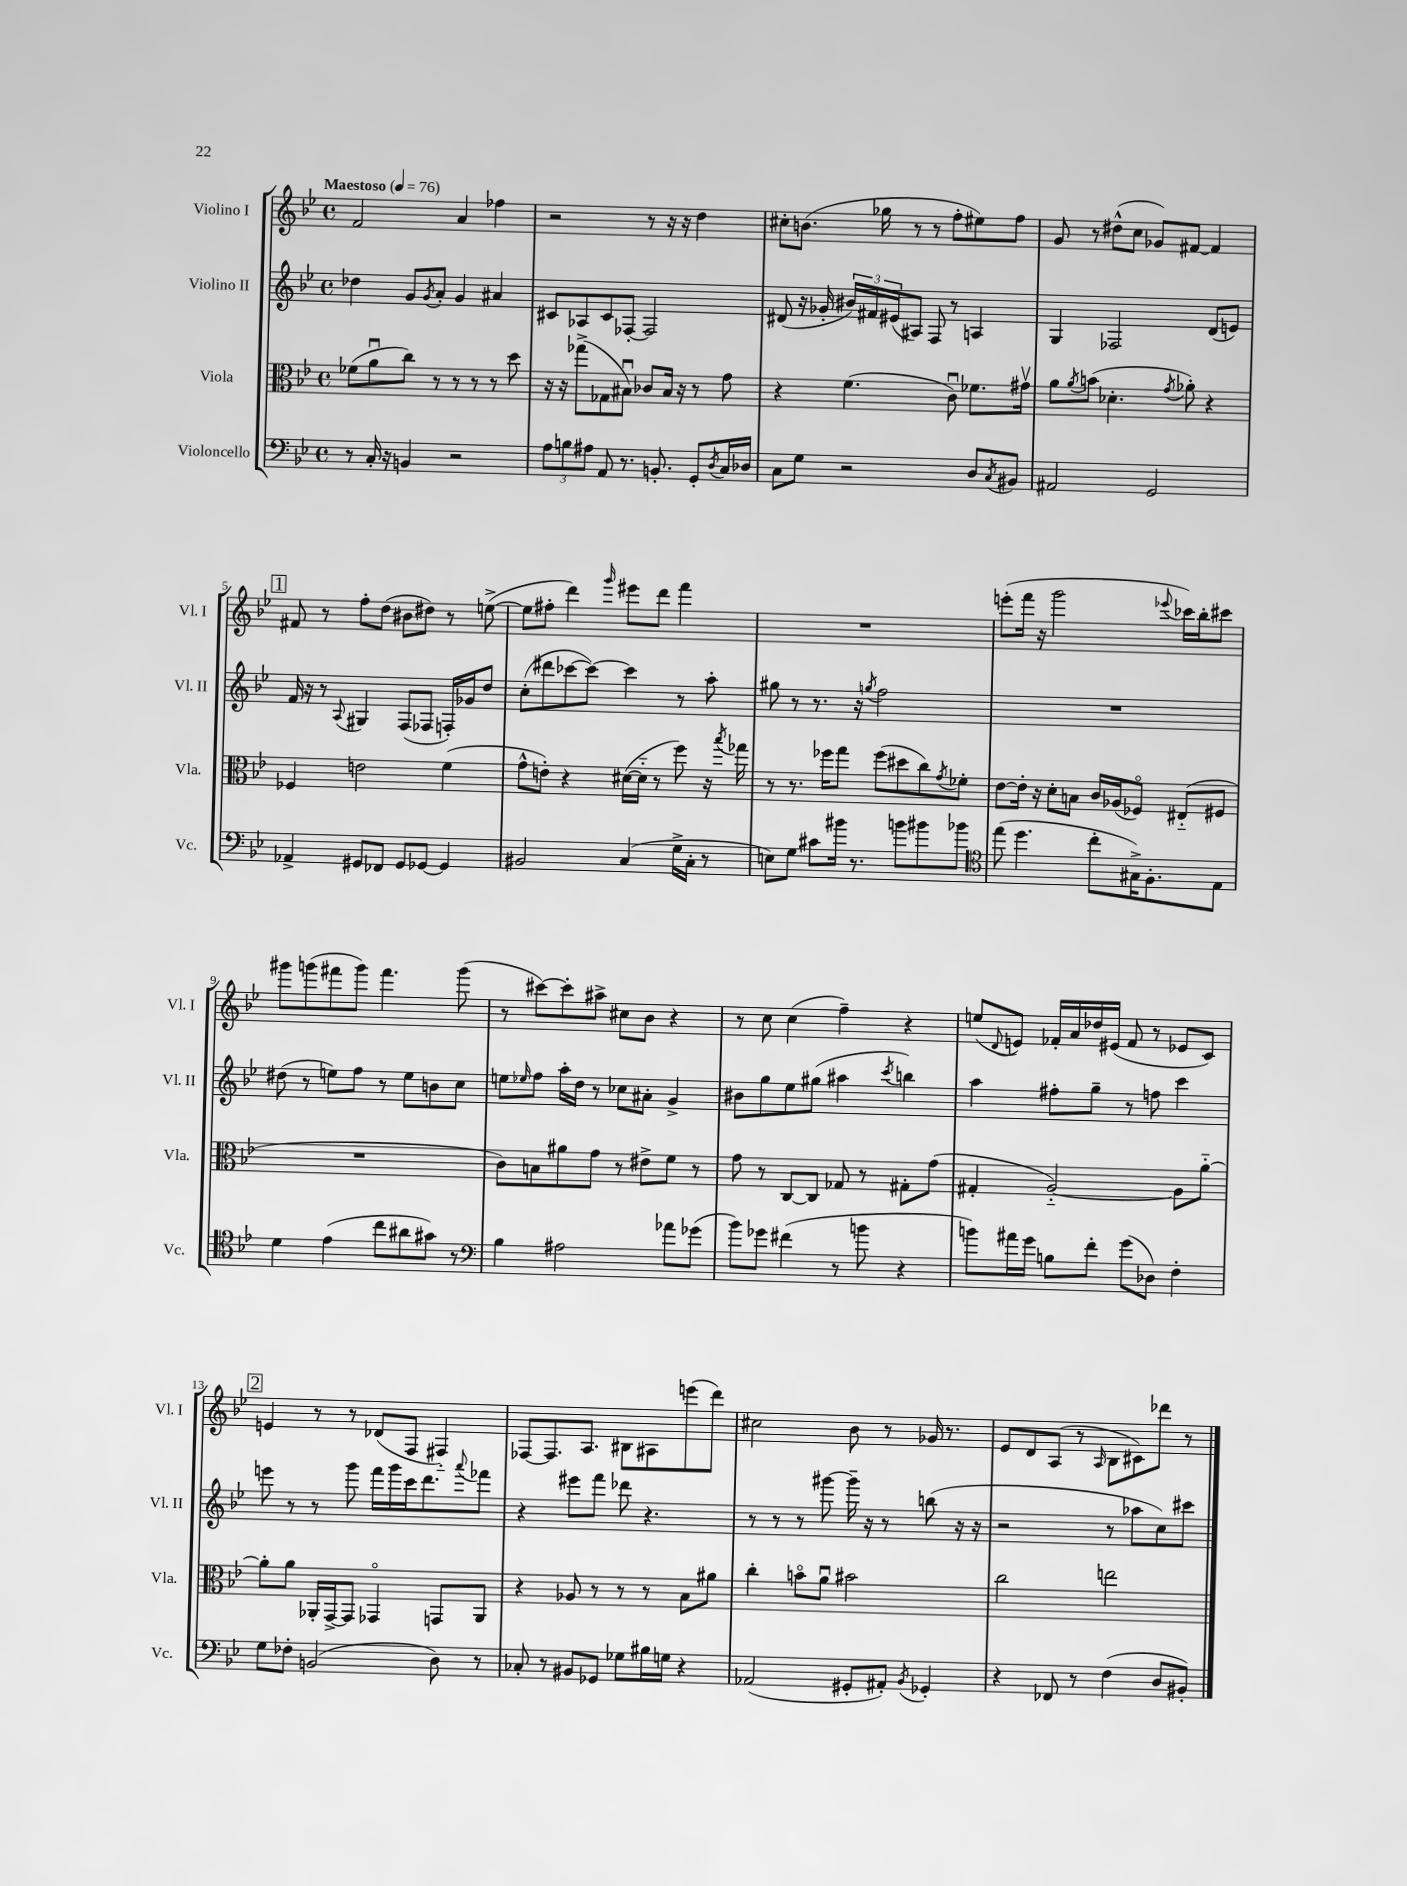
<<
\new StaffGroup <<
\new Staff = "s0" \with { instrumentName = "Violino I" shortInstrumentName = "Vl. I" } {
    \clef treble \key bes \major \defaultTimeSignature \time 4/4 \tempo "Maestoso" 4 = 76
    f'2 a'4 fes''4 |
    r2 r8 r16 r16 d''4 |
    cis''8-. b'8.( ges''16 r8 r8 f''8-. eis''8) f''8 |
    g'8 r8 dis''8-^( c''8 ges'8) fis'8~ fis'4 |
    \mark \markup { \box "1" } fis'8 r8 f''8-. d''8( bis'8 dis''8) r8 e''8~->( |
    e''8 fis''8-. d'''4) \grace { g'''16 } eis'''8 d'''8 f'''4 |
    R1 |
    e'''8-.( f'''16 r16 g'''2 \appoggiatura { ees'''8 } ces'''16) bes''16-. cis'''8 |
    gis'''8 g'''8( fis'''8 g'''8) fis'''4. g'''8( |
    r8 cis'''8~) cis'''8-. ais''8-> cis''8 bes'8 r4 |
    r8 c''8 c''4( f''4--) r4 |
    e''8( \appoggiatura { d'8 } e'8) fes'16-. a'16 des''16 eis'16( fes'8 r8 ees'8 c'8) |
    \mark \markup { \box "2" } e'4 r8 r8 des'8( f8 fis4-_) |
    fes8~ fes8. a8. bis8 ais8 e'''8( d'''8) |
    cis''2 bes'8 r8 ges'16 r8. |
    ees'8 d'8 a8( r8 \grace { a16 } bes8 cis'8) des'''8 r8 \bar "|." |
}
\new Staff = "s1" \with { instrumentName = "Violino II" shortInstrumentName = "Vl. II" } {
    \clef treble \key bes \major \defaultTimeSignature \time 4/4
    des''4 g'8 \acciaccatura { g'8 } a'8-. g'4 ais'4 |
    cis'8 aes8 cis'8 fes8~-. fes2 |
    dis'8( r16 ges'16-. \tuplet 3/2 { bis'16) fis'16 eis'16( } ais8) f8 r8 a4 |
    g4 fes2 d'8( e'8) |
    \mark \markup { \box "1" } f'16 r16 r8 \appoggiatura { a8 } gis4 f8( fes8 f16-.) ges'16 d''8 |
    c''8-.( dis'''8 ces'''8~ ces'''8~) ces'''4 r8 a''8-. |
    gis''8 r8 r8. r16 \acciaccatura { g''8 } f''2 |
    R1 |
    dis''8( r8 e''8) f''8 r8 e''8 b'8 c''8 |
    e''8 \grace { ees''16 } f''8 a''16-. d''16 r8 ces''8 ais'8-. g'4-> |
    bis'8 g''8 ees''8 gis''8( ais''4 \acciaccatura { c'''8 } b''4) |
    a''4 fis''8-. g''8-- r8 f''8 c'''4 |
    \mark \markup { \box "2" } e'''8 r8 r8 g'''8 f'''16 g'''16 c'''16 d'''8. \appoggiatura { a'''8 } fes'''8 |
    r4 eis'''8 f'''8 des'''8 r4. |
    r8 r8 r8 gis'''8~ gis'''16-- r16 r8 b''8( r16 r16 |
    r2 r8 aes''8 c''8) cis'''8 \bar "|." |
}
\new Staff = "s2" \with { instrumentName = "Viola" shortInstrumentName = "Vla." } {
    \clef alto \key bes \major \defaultTimeSignature \time 4/4
    fes'8( a'8\downbow c''8) r8 r8 r8 r8 d''8 |
    r16 r16 ges''8->( ges8 bis8\downbow) ces'8 bis16 r16 r8 g'8 |
    r4 f'4.( c'8\downbow) fes'8. gis'16\upbow |
    a'8 \acciaccatura { a'8 } b'8( des'4.-. \acciaccatura { g'8 } aes'8-.) r4 |
    \mark \markup { \box "1" } fes4 e'2 f'4( |
    g'8-^ e'8-.) r4 dis'16~( dis'16-_ r8 f''8) r16 \acciaccatura { bes''8 } ges''16 |
    r8 r8. fes''16 g''8 fes''8( dis''8 c''8) \acciaccatura { g'8 } fes'8-. |
    ees'8~ ees'16-. r16 d'8-. b8 c'16 aes16( fes8\flageolet) eis8-_( fis8 |
    R1 |
    c'8) b8 ais'8 g'8 r8 eis'8-> f'8 r8 |
    g'8 r8 c8~ c8 ges8 r8 gis8-. g'8( |
    gis4-. a2~-_) a8 a'8~-_ |
    \mark \markup { \box "2" } a'8-. a'8 aes,16-. g,16~-> g,8 ges,4\flageolet g,8 aes,8 |
    r4 aes8 r8 r8 r8 bes8 ais'8 |
    c''4-. b'8\flageolet a'8\downbow bis'2 |
    c''2 e''2 \bar "|." |
}
\new Staff = "s3" \with { instrumentName = "Violoncello" shortInstrumentName = "Vc." } {
    \clef bass \key bes \major \defaultTimeSignature \time 4/4
    r8 c16-. r16 b,4 r2 |
    \tuplet 3/2 { a8 b8 ais8 } a,8 r8. b,8.-. g,8-. \acciaccatura { d8 } c16 des16 |
    c8 g8 r2 d8 \acciaccatura { c8 } bis,8 |
    ais,2 g,2 |
    \mark \markup { \box "1" } aes,4-> gis,8 fes,8 gis,8 ges,8~ ges,4 |
    bis,2 c4( g16-> c16-. r8 |
    e8) g8 cis'8 bis'16 r8. b'8 bis'8 bes'8 |
    \clef tenor ees''8( d''4. c''8-. gis16->) f8.-. ees8 |
    d'4 ees'4( c''8 ais'8 gis'8) r8 |
    \clef bass bes4 ais2 aes'8 ges'8( |
    bes'8) ges'8 fis'4( r8 b'8 r4 |
    b'8) ais'16 g'16 b8 f'8-. g'8( des8) f4-. |
    \mark \markup { \box "2" } g8 fes8-. b,2( d8) r8 |
    ces8-. r8 bis,8 ges,8 ges8 bis16 g16 r4 |
    aes,2( gis,8-. ais,8-.) \acciaccatura { bes,8 } ges,4-. |
    r4 fes,8 r8 f4( d8 bis,8-.) \bar "|." |
}
>>
>>
